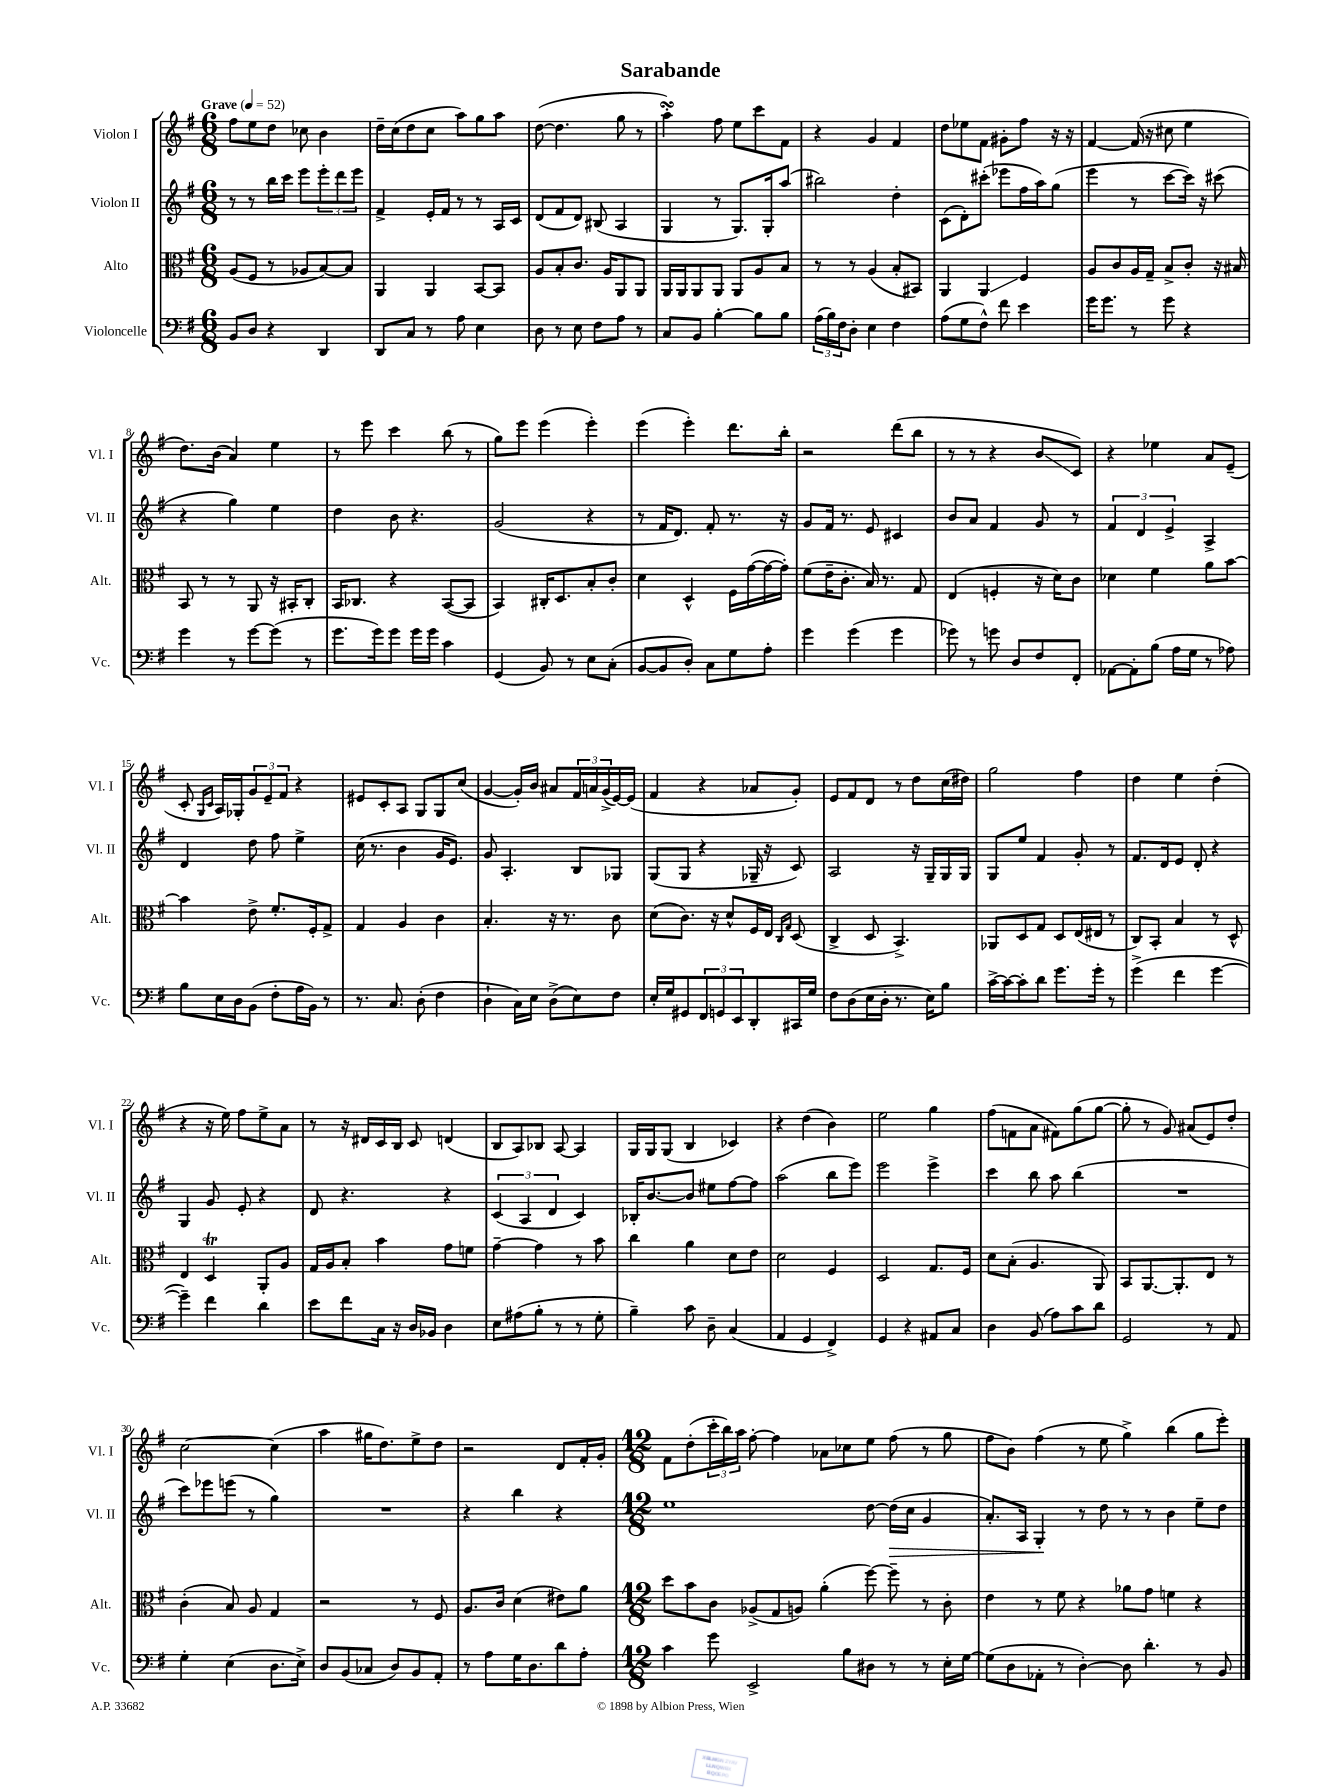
\header { title = "Sarabande" }
<<
\new StaffGroup <<
\new Staff = "s0" \with { instrumentName = "Violon I" shortInstrumentName = "Vl. I" } {
    \clef treble \key g \major \numericTimeSignature \time 6/8 \tempo "Grave" 4 = 52
    fis''8 e''8 d''8 ces''8 b'4 |
    d''16-- c''16( d''8 c''8 a''8) g''8 a''8 |
    d''8~( d''4. g''8 r8 |
    a''4-.\turn) fis''8 e''8 c'''8 fis'8 |
    r4 g'4 fis'4 |
    d''8 ees''8 fis'8 gis'8-. fis''8 r16 r16 |
    fis'4~ fis'16( r16 cis''8 e''4 |
    d''8.) b'16( a'4) e''4 |
    r8 e'''8 c'''4 b''8( r8 |
    g''8) e'''8 e'''4( e'''4-.) |
    e'''4( e'''4-.) d'''8. b''16-. |
    r2 d'''8( b''8 |
    r8 r8 r4 b'8\glissando c'8) |
    r4 ees''4 a'8 e'8--( |
    c'8-. \grace { g16 c'16 } a16) ges16-. \tuplet 3/2 { g'8 e'8-- fis'8 } r4 |
    eis'8 c'8-. a8 g8 g8 c''8( |
    g'4~ g'16-.) b'16 ais'8 \tuplet 3/2 { fis'16 a'16 g'16->( } e'16~) e'16( |
    fis'4 r4 aes'8 g'8-.) |
    e'8 fis'8 d'8 r8 d''8 c''16( dis''16) |
    g''2 fis''4 |
    d''4 e''4 d''4-.( |
    r4 r16 e''16) fis''8 e''8-> a'8 |
    r8 r16 dis'16 c'16 b16 c'8 d'4( |
    b8 a8) bes8 a8~ a4 |
    g16 g16 g8( b4 ces'4) |
    r4 d''4( b'4) |
    e''2 g''4 |
    fis''8( f'8 a'8 fis'8) g''8( g''8~ |
    g''8-. r8 g'8) ais'8( e'8) d''8-. |
    c''2~ c''4( |
    a''4 gis''16 d''8.) e''8-> d''8 |
    r2 d'8 fis'16-. g'16-. |
    \numericTimeSignature \time 12/8 fis'8 d''8-.( \tuplet 3/2 { c'''16-. b''16) a''16 } fis''8~-. fis''4 aes'8 ces''8 e''8 fis''8( r8 g''8 |
    fis''8 b'8) fis''4( r8 e''8 g''4->) b''4( g''8 e'''8-.) \bar "|." |
}
\new Staff = "s1" \with { instrumentName = "Violon II" shortInstrumentName = "Vl. II" } {
    \clef treble \key g \major \numericTimeSignature \time 6/8
    r8 r8 b''16 c'''16 e'''8 \tuplet 3/2 { e'''8-. d'''8 e'''8 } |
    fis'4-> e'16-. fis'16 r8 r8 a16 c'16 |
    d'8( fis'8 d'8) bis8( a4 |
    g4 r8 g8.) g16-. a''8( |
    bis''2) d''4-. |
    c'8( d'8-.) cis'''8-.( ees'''8 fis''16 a''16) g''8( |
    e'''4 r8 c'''8~ c'''16) r16 cis'''8( |
    r4 g''4) e''4 |
    d''4 b'8 r4. |
    g'2( r4 |
    r8 fis'16 d'8.) fis'8-. r8. r16 |
    g'8 fis'16 r8. e'8 cis'4 |
    b'8 a'8 fis'4 g'8 r8 |
    \tuplet 3/2 { fis'4 d'4 e'4-> } a4-> |
    d'4 d''8 fis''8 e''4-> |
    c''16( r8. b'4 g'16 e'8.) |
    g'8 a4.-. b8 ges8 |
    g8( g8 r4 ges16-- r16 c'8) |
    a2 r16 g16-- g16 g16 |
    g8 e''8 fis'4 g'8-. r8 |
    fis'8. d'16 e'8 d'8-. r4 |
    g4 g'8 e'8-. r4 |
    d'8 r4. r4 |
    \tuplet 3/2 { c'4( a4 d'4 } c'4) |
    bes16-. b'8.~ b'8 eis''8 fis''8~ fis''8 |
    a''2( b''8 e'''8) |
    e'''2 e'''4-> |
    c'''4 b''8 a''8 b''4( |
    R2. |
    c'''8) ees'''8 e'''8( r8 g''4) |
    R2. |
    r4 b''4 r4 |
    \numericTimeSignature \time 12/8 e''1 d''8~ d''16\>( c''16 g'4 |
    a'8.-.) a16 g4-.\! r8 d''8 r8 r8 b'4 e''8-- d''8 \bar "|." |
}
\new Staff = "s2" \with { instrumentName = "Alto" shortInstrumentName = "Alt." } {
    \clef alto \key g \major \numericTimeSignature \time 6/8
    a8( fis8 r8 aes8 b8~) b8 |
    a,4 a,4 b,8~ b,8 |
    a8 b8-. c'8. a16 a,8 a,8 |
    a,16 a,16 a,8 a,8 a,8 a8 b8 |
    r8 r8 a4( b8-. bis,8) |
    a,4 a,4\glissando fis4 |
    a8 c'8 a16 g16-- b8-> c'8-. r16 bis16 |
    b,8 r8 r8 a,8 r16 bis,16-. c8-. |
    b,16 ces8. r4 b,8~( b,8 |
    b,4) cis16-. d8. b8-. c'8-. |
    d'4 d4-^ fis16 g'16~( g'16~ g'16-.) |
    fis'8( e'16-- c'8.-. b16) r8. g8 |
    e4( f4-. r16 d'16) c'8 |
    des'4 fis'4 a'8 b'8~ |
    b'4 e'8-> fis'8.-. fis16-. g8-> |
    g4 a4 c'4 |
    b4.-. r16 r8. c'8 |
    d'8( c'8.) r16 d'8-^ fis16 e16 \grace { c16 g16 } d8( |
    c4-> d8 b,4.->) |
    aes,8 d8 g8 d8 e16( eis16 r8 |
    c8) b,8-. b4 r8 d8-^ |
    e4 d4\trill a,8-. a8 |
    g16 a16 b8-. b'4 g'8 f'8 |
    g'4~-- g'4 r8 b'8 |
    c''4 a'4 d'8 e'8 |
    d'2 fis4 |
    d2 g8. fis16 |
    d'8 b8-.( a4. a,8) |
    b,8 a,8.~ a,8.-. e8 r8 |
    c'4-.( b8) a8 g4 |
    r2 r8 fis8 |
    a8. c'16 d'4( eis'8) a'8 |
    \numericTimeSignature \time 12/8 d''8 b'8 c'8 aes8->( g8 a8) a'4-.( fis''8~) fis''8-- r8 c'8-. |
    e'4 r8 fis'8 r4 aes'8 g'8 f'4 r4 \bar "|." |
}
\new Staff = "s3" \with { instrumentName = "Violoncelle" shortInstrumentName = "Vc." } {
    \clef bass \key g \major \numericTimeSignature \time 6/8
    b,8 d8 r4 d,4 |
    d,8 c8 r8 a8 e4 |
    d8 r8 e8 fis8 a8 r8 |
    c8 b,8 b4~-. b8 b8 |
    \tuplet 3/2 { a16( b16) fis16 } d8-. e4 fis4 |
    a8( g8 fis8-^) fis'8 e'4 |
    g'16 g'8. r8 g'8 r4 |
    g'4 r8 g'8~ g'8( r8 |
    g'8. g'16) g'8 g'16 g'16 c'4 |
    g,4( b,8) r8 e8 c8-.( |
    b,8~ b,8 d8-.) c8 g8 a8-. |
    g'4 g'4( g'4 |
    ges'8) r8 g'8 d8 fis8 fis,8-. |
    aes,8~ aes,8-. b8( a16 g16 r8 aes8) |
    b8 e16 d16 b,8( fis8-. a16 b,16) r8 |
    r8. c8. d8-.( fis4 |
    d4-! c16) e16 d8->( e8) fis8 |
    e16-. g16 gis,8 \tuplet 3/2 { fis,8 g,8 e,8 } d,8-. cis,16 g16 |
    fis8 d8( e16 d16-. r8. e16) b8 |
    c'16~-> c'16~ c'8-. d'8 g'8. g'16-. r8 |
    g'4->( fis'4 g'4~ |
    g'4--) fis'4 d'4 |
    e'8 fis'8 c16 r16 d16 bes,16 d4 |
    e8 ais8( b8-. r8 r8 g8-. |
    b4--) c'8 d8-- c4( |
    a,4 g,4 fis,4->) |
    g,4 r4 ais,8 c8 |
    d4 b,8( a8) c'8 d'8 |
    g,2 r8 a,8 |
    g4-. e4( d8. e16->) |
    d8 b,8( ces8 d8) b,8 a,8-. |
    r8 a8 g16 d8. d'8 a8-. |
    \numericTimeSignature \time 12/8 c'4 g'8 e,2-> b8 dis8 r8 r8 e16-. g16~ |
    g8( d8 aes,8-. r8 d4~-.) d8 d'4.-. r8 b,8 \bar "|." |
}
>>
>>
